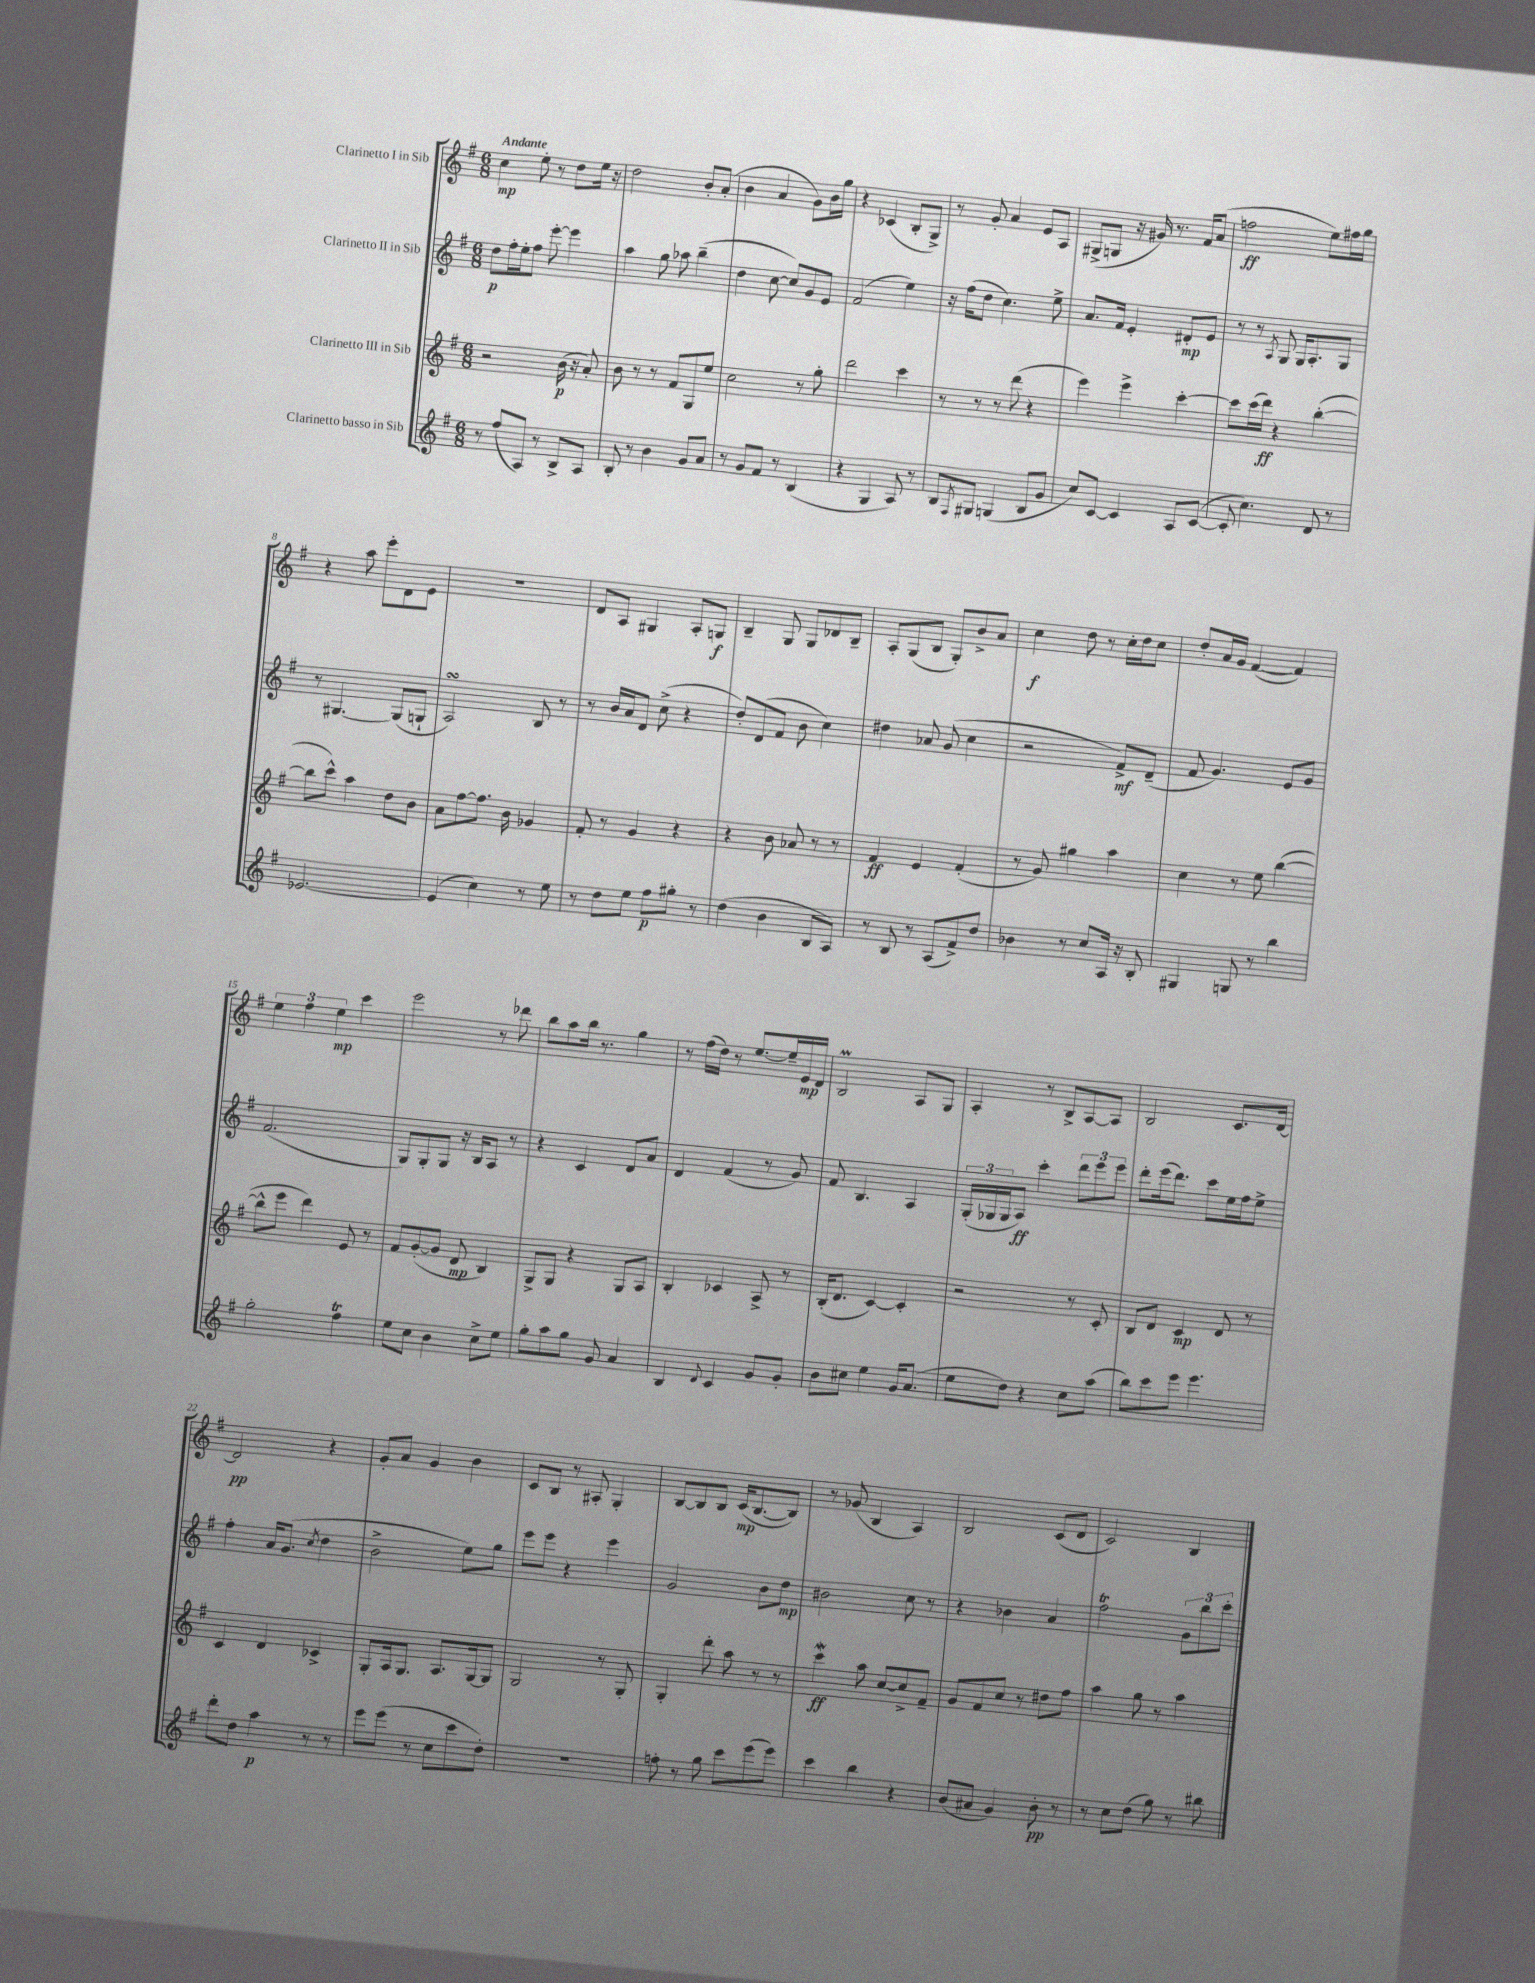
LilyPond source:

<<
\new StaffGroup <<
\new Staff = "s0" \with { instrumentName = "Clarinetto I in Sib" } {
    \clef treble \key g \major \numericTimeSignature \time 6/8 \tempo "Andante"
    c''4\mp e''8-. r8 d''8 e''16 r16 |
    d''2 b'8-. a'8-.( |
    b'4 a'4 g'8) b'16 g''16 |
    r4 ces'4( b8-. g8->) |
    r8 g'8-. a'4 e'8 a8 |
    gis8->( g8 r16 gis'16) r8. fis'16 a'8( |
    f''2\ff e''8) fis''16 g''16 |
    r4 a''8 e'''8-. d'8 e'8 |
    R2. |
    d'8 a8 gis4 a8-. g8\f |
    b4-- g8 g8 des'8 b8-- |
    a8-. g8( b8 g8-.) b'8-> a'8 |
    c''4\f d''8 r8 c''16-. d''16 c''8 |
    d''8-. a'16 g'16 fis'4~( fis'4) |
    \tuplet 3/2 { e''4 fis''4 e''4\mp } c'''4 |
    e'''2 r8 des'''8 |
    b''8 a''8 b''16 r8. g''4 |
    r8 fis''16( d''16) r8 e''8.~ e''16-- e'16\mp d'16 |
    b2\prall a8 g8 |
    a4-. r8 b8-> a8~ a8 |
    b2 c'8. d'16~ |
    d'2\pp r4 |
    g'8-. a'8 g'4 b'4 |
    c'8 b8 r8 ais8-. g4-. |
    b8~ b8 b8 c'16\mp( b8.~ b8) |
    r8 ges'8( b4 a4) |
    b2 c'8( d'8 |
    c'2) b4 \bar "|." |
}
\new Staff = "s1" \with { instrumentName = "Clarinetto II in Sib" } {
    \clef treble \key g \major \numericTimeSignature \time 6/8
    d''8\p fis''16-. e''16-. fis''8 e'''8~-. e'''4 |
    a''4 g''8 aes''8 b''4--( |
    d''4 c''8~ c''8) g'8 e'8 |
    fis'2( e''4) |
    r16 fis''16( d''8 c''4.) e''8-> |
    a'8. fis'16 e'4-. dis'8-.\mp e'8 |
    r8 r8 \acciaccatura { a8 } g8 g16 a8.-. g8 |
    r8 gis4.~ gis8( g8-! |
    a2\turn) b8 r8 |
    r8 b'16 a'16 d'8 c''8->( r4 |
    d''8-.) d'8( fis'8 b'8 c''4) |
    dis''4 aes'8 g'8( c''4 |
    r2 fis'8->\mf) d'8--( |
    fis'8 g'4.) e'8 g'8 |
    fis'2.( |
    g8) g8-. g8 r16 b16 a8 r8 |
    r4 c'4 d'8 a'8 |
    d'4 fis'4( r8 g'8) |
    fis'8 b4. a4 |
    \tuplet 3/2 { g16-.( ges16 ges16 } a8\ff) c'''4-. \tuplet 3/2 { d'''8 e'''8 e'''8 } |
    d'''8-. e'''16( d'''8.) c'''8 e''16 fis''16 e''8-> |
    fis''4-. a'16 g'8.( \acciaccatura { c''8 } d''4 |
    b'2-> e''8) g''8 |
    e'''8 e'''8 r4 e'''4 |
    g'2 b'8 d''8\mp |
    bis'2 c''8 r8 |
    r4 bes'4 a'4 |
    fis''2\trill \tuplet 3/2 { g'8 b''8 c'''8-. } \bar "|." |
}
\new Staff = "s2" \with { instrumentName = "Clarinetto III in Sib" } {
    \clef treble \key g \major \numericTimeSignature \time 6/8
    r2 b'16\p( r16 a'8-.) |
    b'8 r8 r8 fis'8 g8 e''8 |
    c''2 r8 g''8-. |
    d'''2 c'''4 |
    r8 r8 r8 d'''8( r4 |
    e'''4) e'''4-> c'''4~-. |
    c'''8 c'''16( d'''16\ff) r4 b''4~-.( |
    b''8 c'''8-^) a''4 d''8 b'8 |
    a'8 fis''8~ fis''8. b'16 ges'4 |
    fis'8-. r8 g'4 r4 |
    r4 b'8 aes'8 r8 r8 |
    fis'4\ff e'4 fis'4-.( |
    r8 g'8) gis''4 a''4 |
    c''4 r8 e''8 b''4~( |
    b''8-^ e'''8 d'''4) e'8 r8 |
    fis'8 g'8~-.( g'8 d'8\mp b4) |
    g8-> g8 r4 g8 a8 |
    b4-. ces'4 a8-> r8 |
    b16-.( d'8. c'4~) c'4-. |
    r2 r8 c'8-. |
    b8 d'8 c'4\mp d'8 r8 |
    c'4 d'4 ces'4-> |
    g8-. a16 g8. a8. g16~ g8 |
    g2 r8 g8-. |
    g4-. d'''8-. a''8 r8 r8 |
    c'''4\mordent\ff a''8 c''8~ c''8-> fis'8-- |
    g'8 fis'8 c''8 r8 dis''8 fis''8 |
    a''4 g''8 r8 a''4 \bar "|." |
}
\new Staff = "s3" \with { instrumentName = "Clarinetto basso in Sib" } {
    \clef treble \key g \major \numericTimeSignature \time 6/8
    r8 fis''8( a8) r8 b8-> a8 |
    b8-. r8 b'4 g'8 a'8 |
    r8 g'8 fis'8 r8 b4( |
    r4 g4 a8) r8 |
    b8 \acciaccatura { fis8 } gis8 g4( b8 g'8 |
    c''8) c'8~ c'4 a8 c'8~( |
    c'8-. c''4.) d'8 r8 |
    ees'2.~ |
    ees'4( c''4) r8 e''8 |
    r8 d''8 e''8 fis''8\p gis''8-. r8 |
    d''4( b'4 b8 a8) |
    r8 b8 r8 a8( fis'8->) d''8 |
    bes'4 r8 c''8 a16 r16 b8-. |
    gis4 g8 r8 b''4 |
    g''2-. fis''4\trill |
    e''8 c''8 b'4 c''8-> e''8 |
    g''8-. a''8 g''8 g'8 a'4 |
    b4 \appoggiatura { d'8 } c'4 g'8 g'8-. |
    b'8 cis''8 e''4 g'16 a'8.( |
    e''8 d''8) r4 c''8 a''8( |
    b''8) c'''8 e'''8 e'''4. |
    d'''8-. d''8 a''4\p r8 r8 |
    e'''8 e'''8( r8 c''8 c'''8 d''8-.) |
    R2. |
    f''8-. r8 g''8 c'''8 e'''8( e'''8) |
    c'''4 b''4 r4 |
    b'8( ais'8 g'4) b'8-.\pp r8 |
    r8 c''8 d''8( g''8) r8 bis''8 \bar "|." |
}
>>
>>
